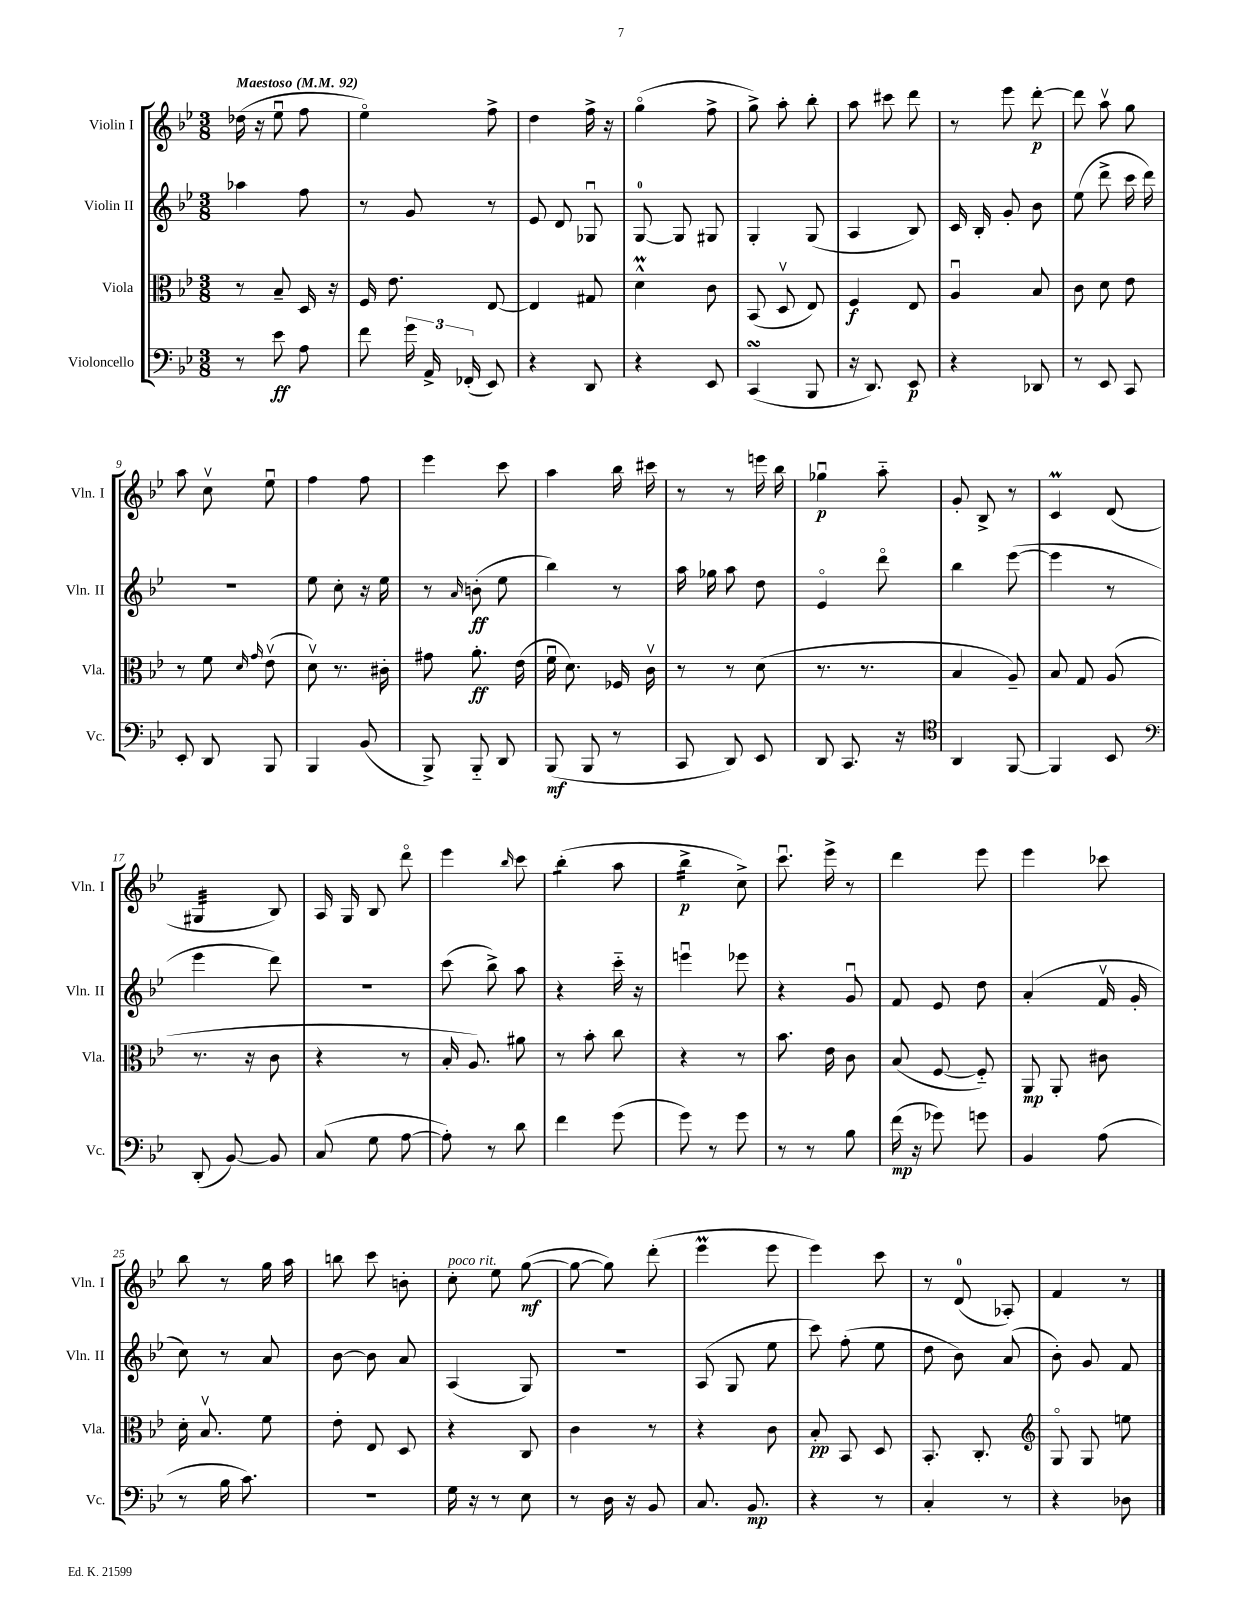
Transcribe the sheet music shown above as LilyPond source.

<<
\new StaffGroup <<
\new Staff = "s0" \with { instrumentName = "Violin I" shortInstrumentName = "Vln. I" } {
    \clef treble \key bes \major \numericTimeSignature \time 3/8 \tempo "Maestoso" 4 = 92
    \autoBeamOff des''16( r16 ees''8\downbow f''8 |
    ees''4\flageolet) f''8-> |
    d''4 f''16-> r16 |
    g''4\flageolet( f''8-> |
    g''8->) a''8-. bes''8-. |
    a''8 cis'''8 d'''8 |
    r8 ees'''8 d'''8~-.\p |
    d'''8 a''8\upbow g''8 |
    a''8 c''8\upbow ees''8\downbow |
    f''4 f''8 |
    ees'''4 c'''8 |
    a''4 bes''16 cis'''16 |
    r8 r8 e'''16 bes''16 |
    ges''4\downbow\p a''8-_ |
    g'8-. bes8-> r8 |
    c'4\prall d'8( |
    gis4:32 bes8) |
    a16 g16 bes8 d'''8\flageolet |
    ees'''4 \grace { bes''16 } c'''8 |
    bes''4:8-.( a''8 |
    bes''4:16->\p c''8->) |
    c'''8.\downbow ees'''16-> r8 |
    d'''4 ees'''8 |
    ees'''4 ces'''8 |
    bes''8 r8 g''16 a''16 |
    b''8 c'''8 b'8-. |
    c''8-.^\markup { \italic "poco rit." } ees''8 g''8~\mf( |
    g''8~ g''8) d'''8-.( |
    ees'''4\prall ees'''8 |
    ees'''4) c'''8 |
    r8 d'8-0( aes8-.) |
    f'4 r8 \bar "|." |
}
\new Staff = "s1" \with { instrumentName = "Violin II" shortInstrumentName = "Vln. II" } {
    \clef treble \key bes \major \numericTimeSignature \time 3/8
    \autoBeamOff aes''4 f''8 |
    r8 g'8 r8 |
    ees'8 d'8 ges8\downbow |
    g8-0~ g8 gis8 |
    g4-. g8( |
    a4 bes8) |
    c'16 bes16-. g'8-. bes'8 |
    ees''8( d'''8-> c'''16 d'''16) |
    R4. |
    ees''8 c''8-. r16 ees''16 |
    r8 \grace { a'16 } b'8-.\ff( ees''8 |
    bes''4) r8 |
    a''16 ges''16 a''8 d''8 |
    ees'4\flageolet d'''8\flageolet |
    bes''4 ees'''8~( |
    ees'''4 r8 |
    ees'''4 d'''8) |
    R4. |
    c'''8( bes''8->) a''8 |
    r4 c'''16-_ r16 |
    e'''4\downbow ees'''8 |
    r4 g'8\downbow |
    f'8 ees'8 d''8 |
    a'4-.( f'16\upbow g'16-. |
    c''8) r8 a'8 |
    bes'8~ bes'8 a'8 |
    a4( g8) |
    R4. |
    a8( g8 ees''8 |
    c'''8) f''8-.( ees''8 |
    d''8 bes'8) a'8( |
    bes'8-.) g'8 f'8 \bar "|." |
}
\new Staff = "s2" \with { instrumentName = "Viola" shortInstrumentName = "Vla." } {
    \clef alto \key bes \major \numericTimeSignature \time 3/8
    \autoBeamOff r8 bes8-- d16 r16 |
    f16 ees'8. ees8~ |
    ees4 gis8 |
    d'4-^\prall c'8 |
    bes,8( d8\upbow ees8) |
    f4\f ees8 |
    a4\downbow bes8 |
    c'8 d'8 ees'8 |
    r8 f'8 \grace { d'16 g'16 } ees'8\upbow( |
    d'8\upbow) r8. cis'16-. |
    gis'8 a'8.-.\ff ees'16( |
    f'16\downbow d'8.) fes16 c'16\upbow |
    r8 r8 d'8( |
    r8. r8. |
    bes4 a8--) |
    bes8 g8 a8( |
    r8. r16 c'8 |
    r4 r8 |
    bes16-. a8.) ais'8 |
    r8 bes'8-. c''8 |
    r4 r8 |
    bes'8. ees'16 c'8 |
    bes8( f8~ f8-_) |
    a,8\mp a,8-. cis'8 |
    d'16-. bes8.\upbow f'8 |
    ees'8-. ees8 d8 |
    r4 c8 |
    c'4 r8 |
    r4 c'8 |
    bes8-.\pp bes,8 d8 |
    bes,8.-. c8.-. |
    \clef treble g8\flageolet g8 e''8 \bar "|." |
}
\new Staff = "s3" \with { instrumentName = "Violoncello" shortInstrumentName = "Vc." } {
    \clef bass \key bes \major \numericTimeSignature \time 3/8
    \autoBeamOff r8 ees'8\ff a8 |
    f'8 \tuplet 3/2 { g'16 a,16-> fes,16-.( } ees,8) |
    r4 d,8 |
    r4 ees,8 |
    c,4\turn( bes,,8 |
    r16 d,8.) ees,8\p |
    r4 des,8 |
    r8 ees,8 c,8 |
    ees,8-. d,8 bes,,8 |
    bes,,4 bes,8( |
    bes,,8->) bes,,8-_ d,8 |
    bes,,8\mf( bes,,8 r8 |
    c,8 d,8) ees,8 |
    d,8 c,8. r16 |
    \clef tenor a,4 f,8~ |
    f,4 bes,8 |
    \clef bass d,8-.( bes,8~) bes,8 |
    c8( g8 a8~ |
    a8-.) r8 d'8 |
    f'4 g'8( |
    g'8) r8 g'8 |
    r8 r8 bes8 |
    f'16\mp( r16 ges'8) g'8 |
    bes,4 a8( |
    r8 bes16 c'8.) |
    R4. |
    g16 r16 r8 ees8 |
    r8 d16 r16 bes,8 |
    c8. bes,8.\mp |
    r4 r8 |
    c4-. r8 |
    r4 des8 \bar "|." |
}
>>
>>
